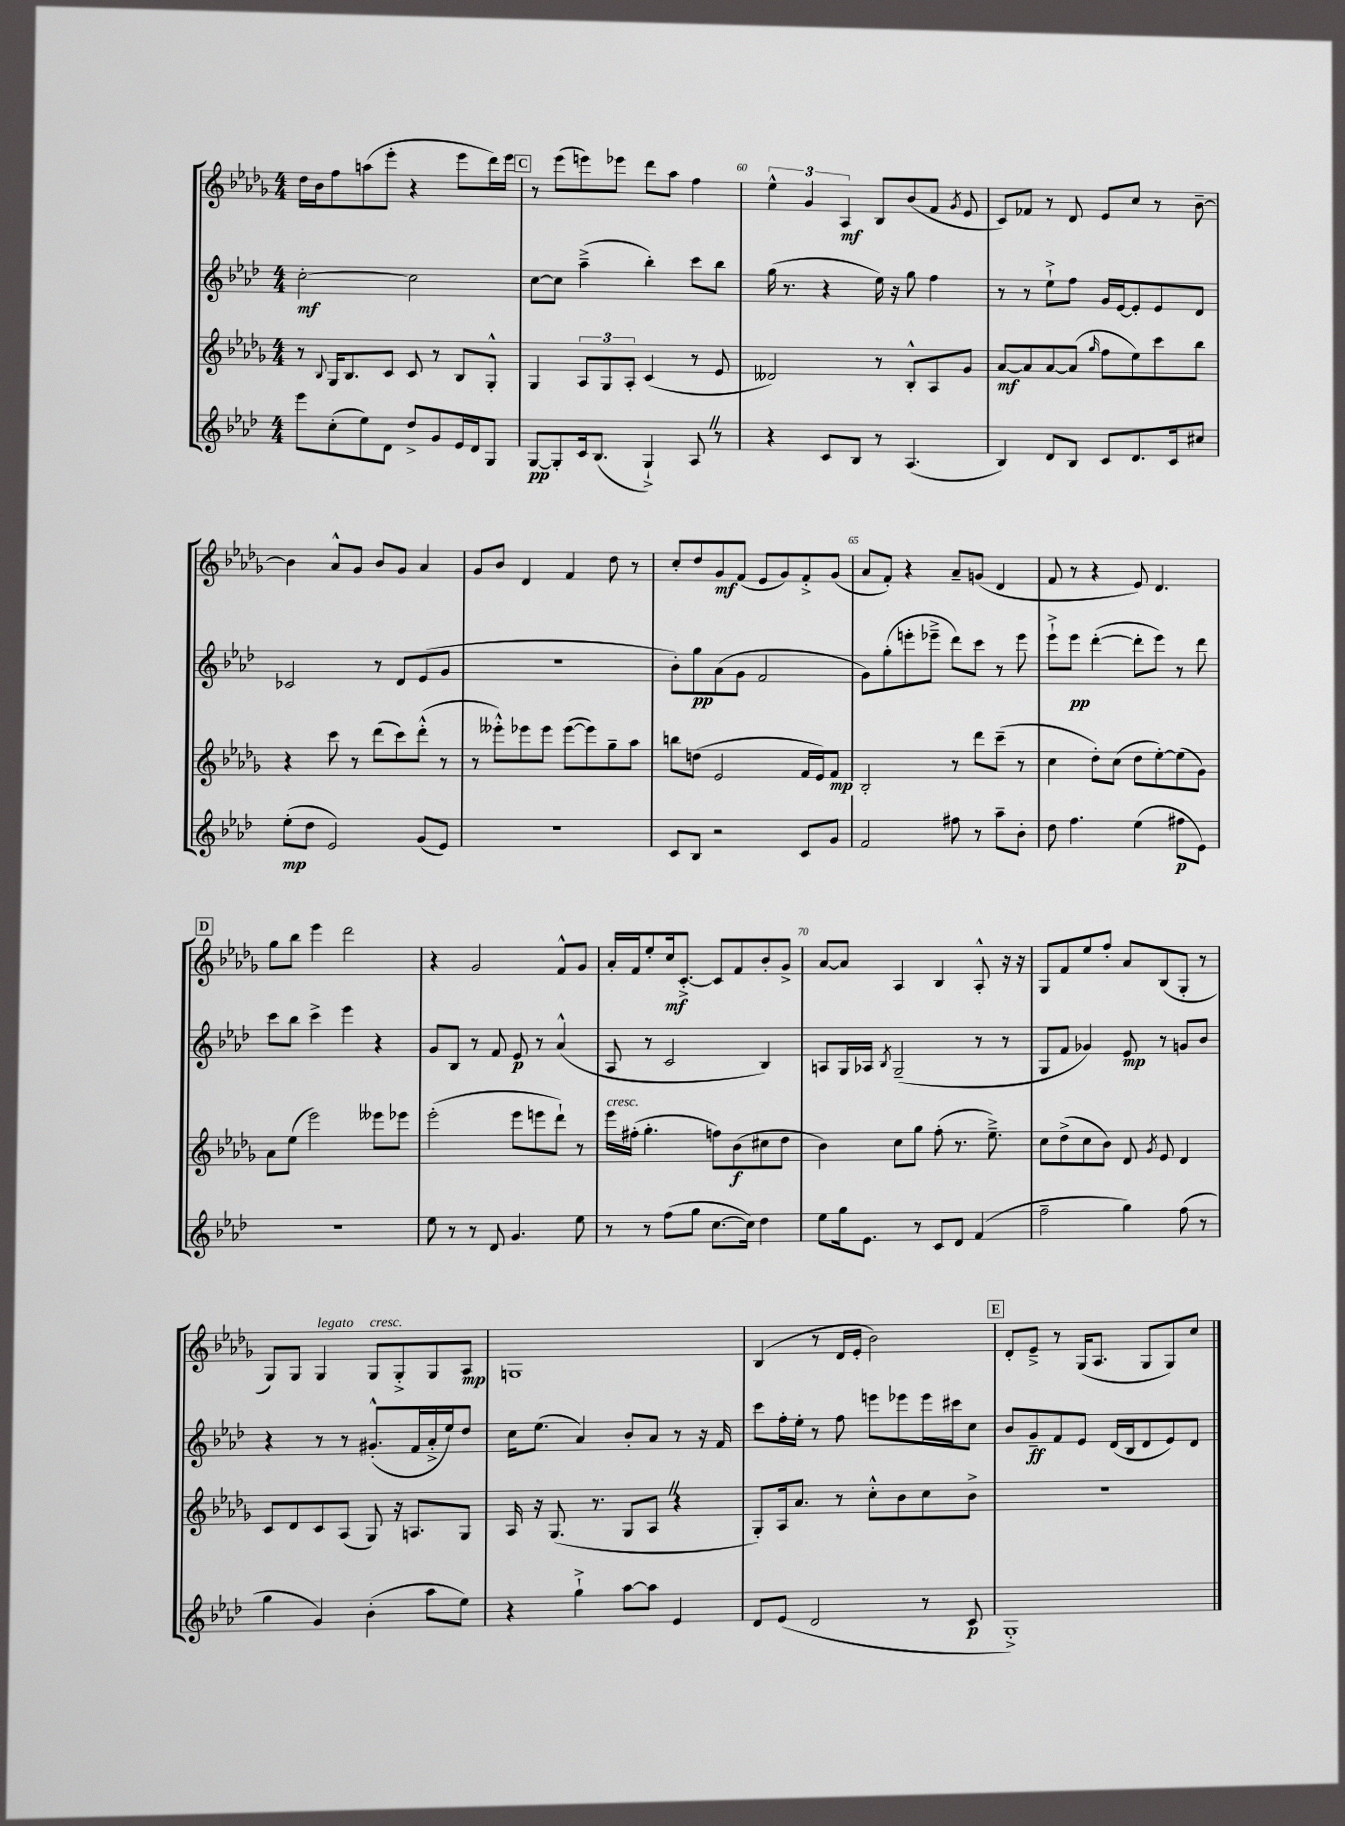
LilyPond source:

<<
\new StaffGroup <<
\new Staff = "s0" {
    \clef treble \key des \major \numericTimeSignature \time 4/4
    \autoBeamOff des''16[ bes'16 f''8 a''8( ees'''8]-. r4 ees'''8[ des'''16) ees'''16] |
    \mark \markup { \box "C" } r8 ees'''8[( e'''8) ees'''8] des'''8[ aes''8] f''4 |
    \tuplet 3/2 { ees''4-^ ges'4 aes4\mf } bes8[ bes'8( f'8] \acciaccatura { ges'8 } ees'8 |
    c'8[) fes'8] r8 des'8 ees'8[ c''8] r8 bes'8~-- |
    bes'4 aes'8[-^ ges'8] bes'8[ ges'8] aes'4 |
    ges'8[ bes'8] des'4 f'4 des''8 r8 |
    c''8[-. des''8 ges'8\mf f'8]( ees'8[ ges'8) f'8-.-> ges'8]( |
    aes'8[ f'8]-.) r4 aes'8[-- g'8]( des'4 |
    f'8 r8 r4 ees'8) des'4. |
    \mark \markup { \box "D" } ges''8[ bes''8] ees'''4 des'''2 |
    r4 ges'2 f'8[-^ ges'8] |
    aes'16[-. f'16 ees''8-. c''16\mf c'8.]~-.-> c'8[ f'8 bes'8-. ges'8]-> |
    aes'8[~ aes'8] aes4 bes4 aes8-.-^ r16 r16 |
    ges8[ f'8 ees''8 f''8]-. aes'8[ bes8( ges8]-. r8 |
    ges8[) ges8] ges4^\markup { \italic "legato" } ges8[^\markup { \italic "cresc." } ges8-.-> ges8 aes8]\mp |
    g1 |
    bes4( r8 des'16[ ees'16]-. bes'2) |
    \mark \markup { \box "E" } des'8[-. ees'8]---> r8 ges16[( aes8.] ges8[ ges8) c''8] \bar "|." |
}
\new Staff = "s1" {
    \clef treble \key aes \major \numericTimeSignature \time 4/4
    \autoBeamOff c''2~-.\mf c''2 |
    \mark \markup { \box "C" } c''8[~ c''8] aes''4--->( bes''4-.) c'''8[ bes''8] |
    g''16( r8. r4 ees''16) r16 g''8 f''4 |
    r8 r8 ees''8[-!-> f''8] g'16[ ees'16~ ees'8-. ees'8 des'8] |
    ces'2 r8 des'8[ ees'8( g'8] |
    r1 |
    bes'8[-.) g''8\pp aes'8( g'8] f'2 |
    g'8[) g''8-.( e'''8-. ees'''8]---> des'''8[) c'''8] r8 ees'''8 |
    ees'''8[-!-> ees'''8]\pp des'''4~-.( des'''8[-. ees'''8]) r8 des'''8 |
    \mark \markup { \box "D" } c'''8[ bes''8] c'''4-> ees'''4 r4 |
    g'8[ bes8] r8 f'8 ees'8\p r8 aes'4-^( |
    aes8 r8 c'2 bes4) |
    a8[ g16 aes16] \acciaccatura { bes8 } g2--( r8 r8 |
    g8[ f'8] ges'4) ees'8\mp r8 g'8[ bes'8] |
    r4 r8 r8 gis'8.[-.-^( f'16 aes'16-.-> ees''16) des''8] |
    c''16[ ees''8.]( aes'4) bes'8[-. aes'8] r8 r16 f'16 |
    c'''8[ f''16-. ees''16]-. r8 f''8 e'''8[ ees'''8 ees'''16 cis'''16 c''8] |
    \mark \markup { \box "E" } bes'8[ g'8--\ff f'8 ees'8] des'16[( bes16 des'8 ees'8) des'8] \bar "|." |
}
\new Staff = "s2" {
    \clef treble \key des \major \numericTimeSignature \time 4/4
    \autoBeamOff r8 \appoggiatura { bes8 } ges16[ bes8. c'8] c'8 r8 bes8[ ges8]-.-^ |
    \mark \markup { \box "C" } ges4 \tuplet 3/2 { aes8[ ges8 aes8]-. } c'4( r8 ees'8 |
    deses'2) r8 bes8[-.-^ aes8 ges'8] |
    aes'8[~\mf aes'8 aes'8~ aes'8]( \grace { ges''16 } f''8[ ees''8) c'''8 bes''8] |
    r4 c'''8 r8 des'''8[( c'''8) des'''8]-.-^( r8 |
    r8 eeses'''8[-.-^) ees'''8 ees'''8] ees'''8[~( ees'''8) ges''8-- aes''8] |
    b''8[ d''8]( ees'2 f'16[ ees'16) f'8]\mp |
    bes2-. r8 des'''8[ c'''8]--( r8 |
    c''4 des''8[-.) c''8]( des''8[ ees''8~-.) ees''8( ges'8]) |
    \mark \markup { \box "D" } aes'8[ ees''8]( ees'''2) eeses'''8[ ees'''8] |
    ees'''2-.( ees'''8[ e'''8 des'''8]-!) r8 |
    ees'''16[^\markup { \italic "cresc." } fis''16]-.( ges''4.-. f''8[) bes'8\f( cis''8 des''8] |
    bes'4) c''8[ ges''8] f''8-.( r8. ees''8.--->) |
    c''8[ des''8->( c''8 bes'8]) des'8 \acciaccatura { ges'8 } ees'8 des'4 |
    c'8[ des'8 c'8 aes8]( ges8) r16 a8.[ ges8] |
    aes16 r16 ges8.( r8. ges8[ aes8] \once \override BreathingSign.text = \markup { \musicglyph "scripts.caesura.straight" } \breathe r4 |
    ges8[-.) aes16 aes'8.] r8 c''8[-.-^ bes'8 c''8 bes'8]-> |
    \mark \markup { \box "E" } R1 \bar "|." |
}
\new Staff = "s3" {
    \clef treble \key aes \major \numericTimeSignature \time 4/4
    \autoBeamOff ees'''8[ c''8-.( ees''8) des'8] des''8[-> g'8 ees'16 des'16 g8] |
    \mark \markup { \box "C" } g8[~\pp g8-. c'16 bes8.]( g4-!->) aes8 \once \override BreathingSign.text = \markup { \musicglyph "scripts.caesura.straight" } \breathe r8 |
    r4 c'8[ bes8] r8 aes4.( |
    bes4) des'8[ bes8] c'8[ des'8. c'16 cis''8] |
    ees''8[-.\mp( des''8] ees'2) g'8[( ees'8]) |
    R1 |
    c'8[ bes8] r2 c'8[ g'8] |
    f'2 fis''8 r8 aes''8[-- bes'8]-. |
    des''8 f''4. ees''4( fis''8[\p ees'8]) |
    \mark \markup { \box "D" } R1 |
    ees''8 r8 r8 des'8 g'4. ees''8 |
    r8 r8 f''8[( g''8] c''8.[~ c''16]) des''4 |
    ees''8[ g''16 ees'8.] r8 c'8[ des'8] f'4( |
    f''2-- g''4) f''8( r8 |
    g''4 g'4) bes'4-.( aes''8[ ees''8]) |
    r4 g''4-!-> aes''8[~ aes''8] ees'4 |
    des'8[ ees'8]( des'2 r8 c'8\p |
    \mark \markup { \box "E" } g1-.->) \bar "|." |
}
>>
>>
\layout { \context { \Score currentBarNumber = #58 \override BarNumber.break-visibility = ##(#f #t #t) barNumberVisibility = #(every-nth-bar-number-visible 5) } }
